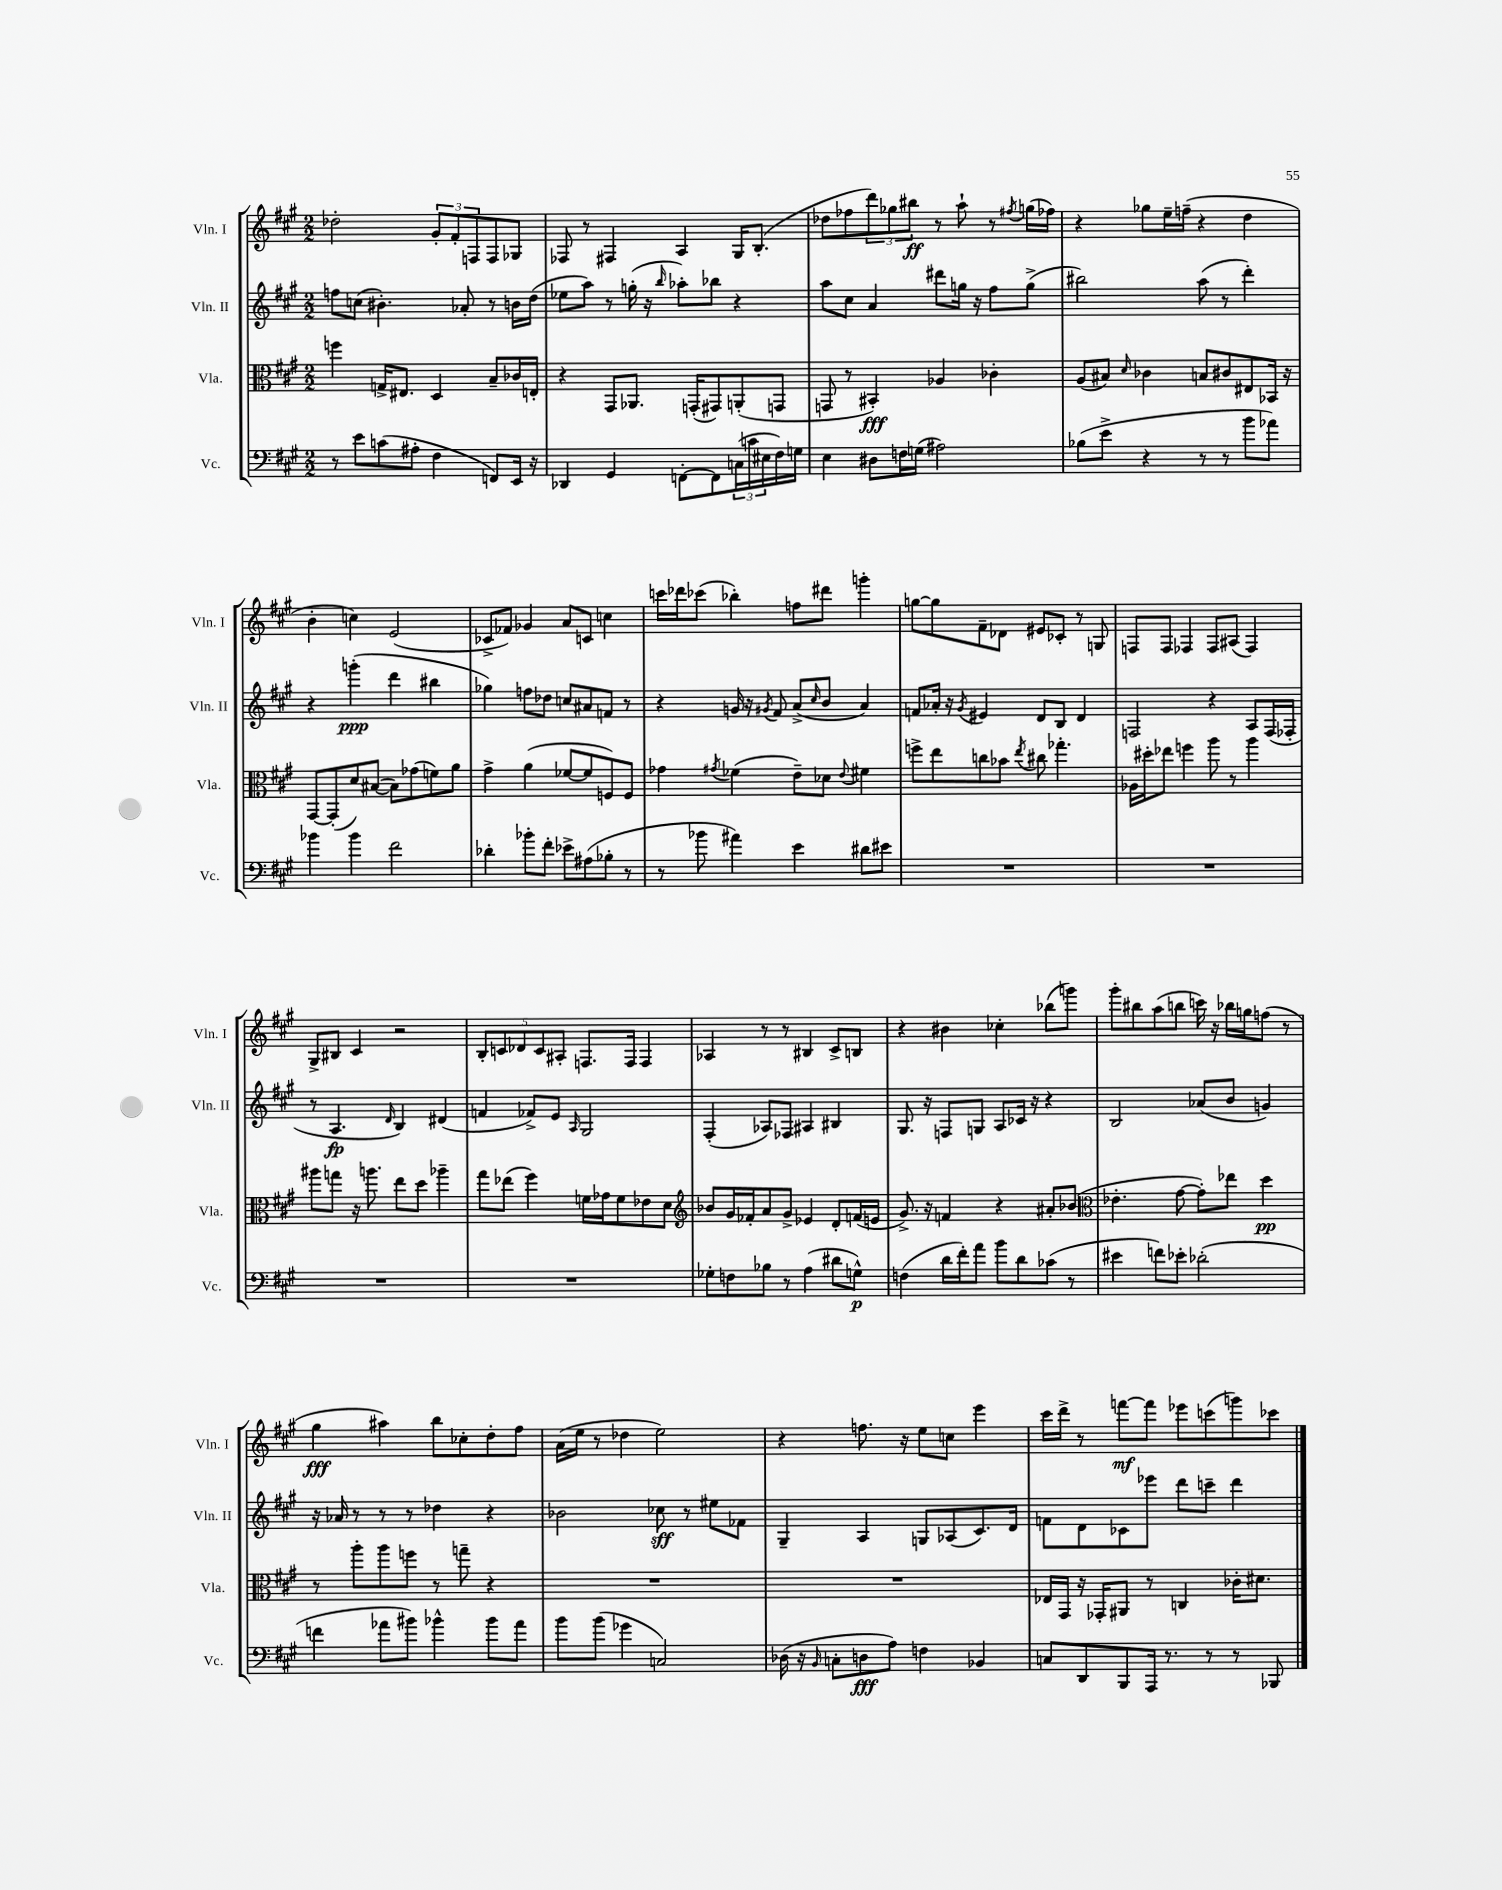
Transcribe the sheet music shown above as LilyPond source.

<<
\new StaffGroup <<
\new Staff = "s0" \with { instrumentName = "Vln. I" shortInstrumentName = "Vln. I" } {
    \clef treble \key a \major \numericTimeSignature \time 2/2
    des''2-. \tuplet 3/2 { gis'8-. fis'8-. f8 } f8 ges8 |
    fes8 r8 fis4 a4 gis16 b8.-.( |
    des''8 fes''8 \tuplet 3/2 { d'''8) ges''8 bis''8\ff } r8 a''8-! r8 \acciaccatura { fis''8 } g''16( fes''16) |
    r4 ges''8 e''16-- f''16--( r4 d''4 |
    b'4-. c''4) e'2( |
    ces'8-> fes'8) ges'4 a'8 c'8 c''4 |
    c'''16 des'''16 ces'''8( bes''4-.) f''8 dis'''8 g'''4-. |
    g''8~ g''8 fis'8-- des'8 eis'8 ces'8-. r8 g8 |
    f8 f8 fes4 fes8 ais8( fes4) |
    gis8-> bis8 cis'4 r2 |
    \tuplet 5/4 { b8-. c'8 des'8 c'8 ais8-. } f8. f16 f4 |
    aes4 r8 r8 bis4 cis'8-> b8 |
    r4 bis'4 ces''4-. bes''8( g'''8) |
    gis'''8-. bis''8 a''8( b''8 c'''16) r16 bes''16 g''16 f''8( r8 |
    gis''4\fff ais''4) b''8 ces''8-. d''8-. fis''8 |
    a'16( e''16 r8 des''4 e''2) |
    r4 f''8. r16 e''8 c''8 e'''4 |
    cis'''16 d'''16-> r8 f'''8~\mf f'''8 ees'''8 c'''8( g'''8) ces'''8 \bar "|." |
}
\new Staff = "s1" \with { instrumentName = "Vln. II" shortInstrumentName = "Vln. II" } {
    \clef treble \key a \major \numericTimeSignature \time 2/2
    f''8 c''8( bis'4.-.) aes'8-. r8 b'16 d''16( |
    ees''8 a''8) r8 g''16-.( r16 \grace { b''16 } aes''8-.) bes''8 r4 |
    a''8 cis''8 a'4 dis'''8 g''16 r16 fis''8 g''8->( |
    bis''2) a''8( r8 d'''4-.) |
    r4 g'''4-.\ppp( d'''4 bis''4 |
    ges''4) f''8 des''8 c''8 ais'8 f'8 r8 |
    r4 g'16 r16 \acciaccatura { gis'8 } fis'8 a'8->( \grace { cis''16 } b'8 a'4) |
    f'8 aes'16-. r16 \acciaccatura { gis'8 } eis'4 d'8 b8 d'4 |
    f2 r4 a8 f16( fes16-. |
    r8 a4.\fp \grace { d'16 } b4) dis'4( |
    f'4 fes'8->) e'8 \grace { a16 } gis2 |
    fis4-.( aes8) fes8 ais4 bis4 |
    gis8. r16 f8 g8 a8 ces'16 r16 r4 |
    b2 aes'8( b'8 g'4) |
    r16 aes'16 r8 r8 r8 des''4 r4 |
    bes'2 ces''8\sff r8 eis''8 fes'8 |
    gis4-- a4 g8 aes8( cis'8.) d'16 |
    f'8 d'8 ces'8 ees'''8 d'''8 c'''8-- d'''4 \bar "|." |
}
\new Staff = "s2" \with { instrumentName = "Vla." shortInstrumentName = "Vla." } {
    \clef alto \key a \major \numericTimeSignature \time 2/2
    f''4 g16-> eis8. d4 b8-- ces'16 e16-. |
    r4 gis,8 aes,8. g,16-.( gis,8) a,8-.( g,8 |
    g,8 r8 bis,4-.\fff) aes4 ces'4-. |
    a8( bis8) \grace { d'16 } ces'4 b8 cis'8 eis8 bes,16 r16 |
    gis,8~ gis,8-.( d'8) bis8~( bis8) ges'8( f'8) a'8 |
    gis'4-> a'4( fes'8~ fes'8 f8) f8 |
    ges'4 \acciaccatura { gis'8 } fes'4( e'8--) des'8 \appoggiatura { e'8 } fis'4 |
    f''8-> e''8 c''8 bes'8 \acciaccatura { e''8 } cis''8 ges''4.-. |
    aes16 dis''16-. ees''8 f''4 a''8 r8 a''4 |
    ais''8 g''8 r16 a''8. e''8 d''8 aes''4-- |
    gis''8 ees''8( fis''4) f'16 ges'16 f'8 ees'8 d'8 |
    \clef treble bes'8 gis'16 fes'16-. a'8 gis'8-> ees'4 d'8-. f'16( e'16 |
    gis'8.->) r16 f'4 r4 ais'8-. bes'8( |
    \clef alto ees'4.-. gis'8~ gis'8-.) ees''8 d''4\pp |
    r8 a''8-. a''8 f''8 r8 g''8-- r4 |
    R1 |
    R1 |
    ees16 gis,16 r16 ges,16-. ais,8 r8 c4 ces'16-. dis'8. \bar "|." |
}
\new Staff = "s3" \with { instrumentName = "Vc." shortInstrumentName = "Vc." } {
    \clef bass \key a \major \numericTimeSignature \time 2/2
    r8 e'8 c'8( ais8-. fis4 f,8) e,16 r16 |
    des,4 gis,4 f,8~-. f,8 \tuplet 3/2 { c16( c'16 eis16 } fis16) g16 |
    e4 dis8 f16 g16( ais2) |
    bes8( e'8-> r4 r8 r8 b'8 aes'8) |
    bes'4 bes'4 fis'2 |
    des'4-. bes'8-. fis'8-. ees'8-> ais8( bes8-. r8 |
    r8 bes'8 ais'4) e'4 dis'8 eis'8 |
    R1 |
    R1 |
    R1 |
    R1 |
    ges8-. f8 bes8 r8 a4( dis'8 g8-^\p) |
    f4( d'16 fis'16-.) a'8 b'8 d'8 ces'8( r8 |
    eis'4 f'8) ees'8-. des'2-.( |
    f'4 aes'8 bis'8) bes'4-^ bes'8 aes'8 |
    b'8 b'8( ges'4 c2) |
    des16( r16 \grace { b,16 } c8-. d8\fff a8) f4 bes,4 |
    c8 d,8 b,,8 a,,16 r8. r8 r8 bes,,8 \bar "|." |
}
>>
>>
\layout { \context { \Score \remove "Bar_number_engraver" } }
